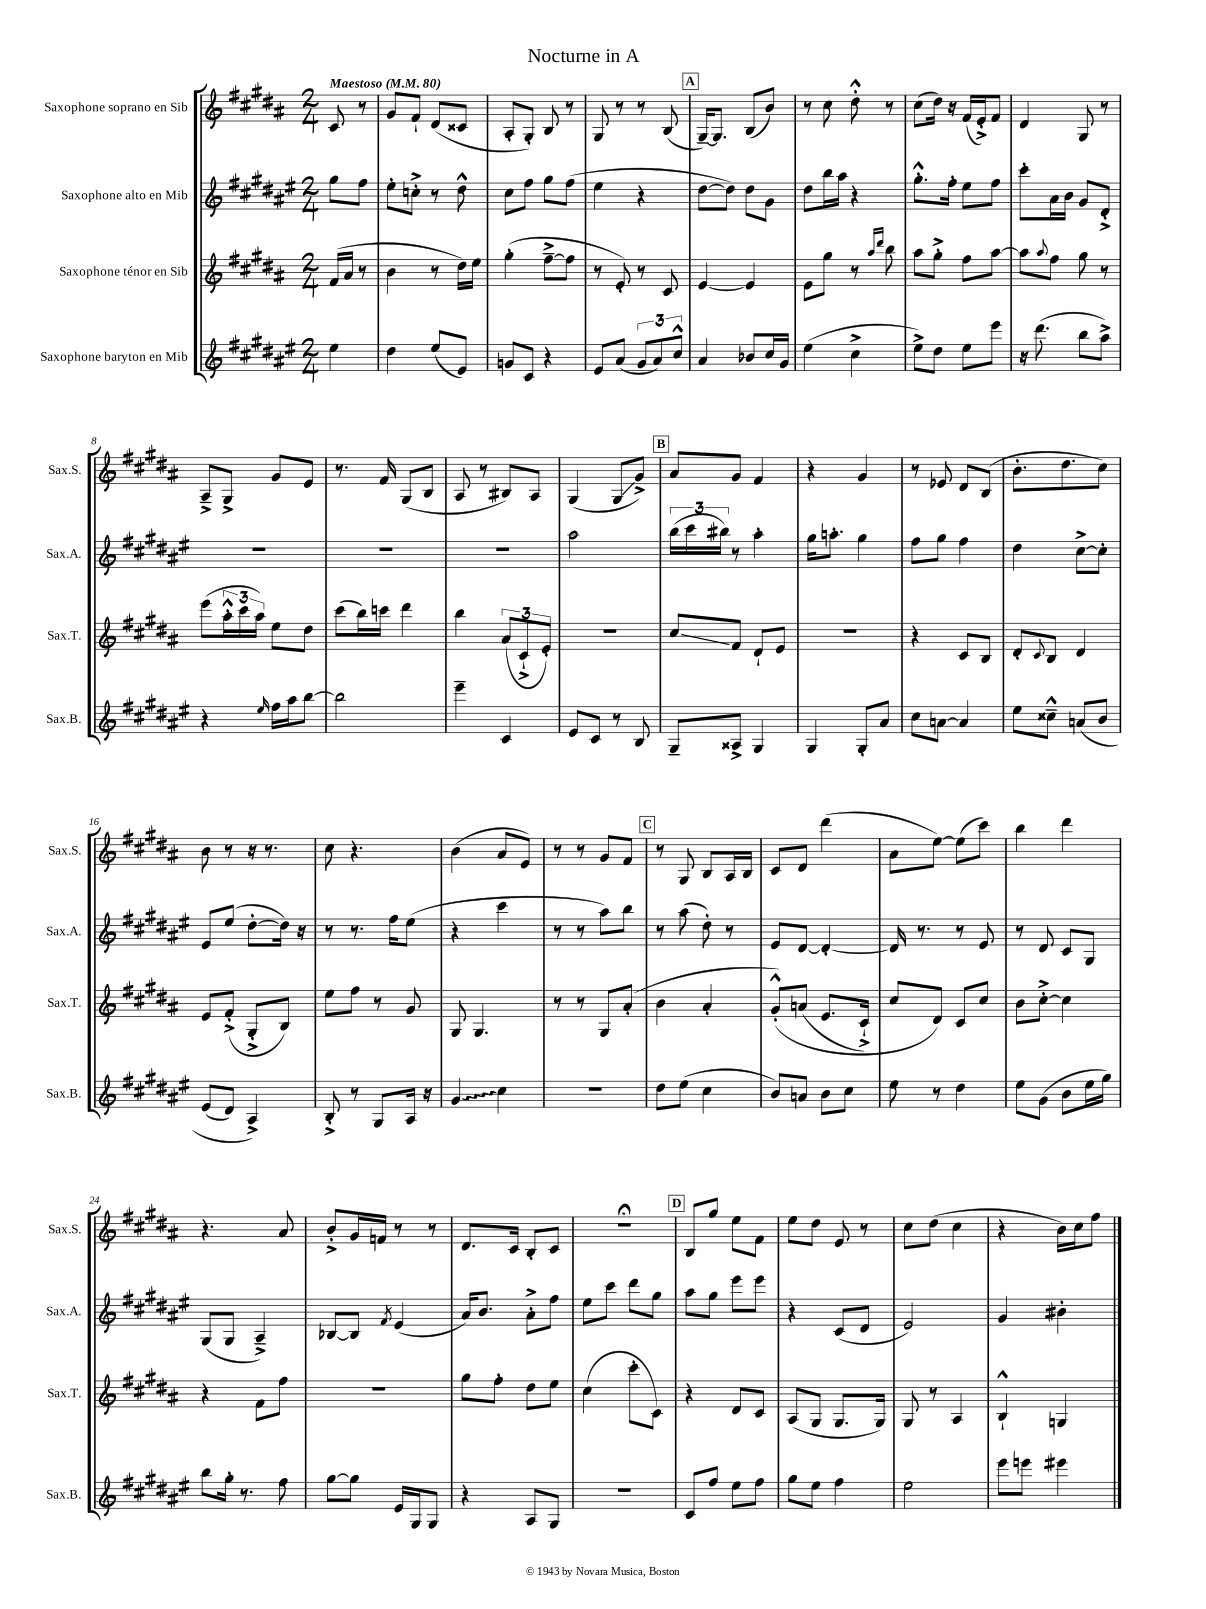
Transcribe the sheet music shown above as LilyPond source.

\header { title = "Nocturne in A" }
<<
\new StaffGroup <<
\new Staff = "s0" \with { instrumentName = "Saxophone soprano en Sib" shortInstrumentName = "Sax.S." } {
    \clef treble \key b \major \numericTimeSignature \time 2/4 \partial 4 \tempo "Maestoso" 4 = 80
    cis'8 r8 |
    gis'8 fis'8-! dis'8( cisis'8 |
    ais8-. gis8-.) b8 r8 |
    gis8 r8 r8 b8( |
    \mark \markup { \box "A" } gis16~--) gis8. b8( b'8) |
    r8 cis''8 dis''8-.-^ r8 |
    cis''8( dis''16) r16 fis'16( e'16-.->) fis'8 |
    dis'4 gis8 r8 |
    ais8---> gis8-> gis'8 e'8 |
    r8. fis'16 gis8( b8 |
    ais8 r8 bis8) ais8 |
    gis4( gis8\glissando gis'8->) |
    \mark \markup { \box "B" } ais'8 gis'8 fis'4 |
    r4 gis'4 |
    r8 ees'8 dis'8 b8( |
    b'8.-. dis''8. cis''8) |
    b'8 r8 r16 r8. |
    cis''8 r4. |
    b'4( ais'8 e'8) |
    r8 r8 gis'8 fis'8 |
    \mark \markup { \box "C" } r8 gis8 b8 ais16 b16 |
    cis'8 dis'8 dis'''4( |
    ais'8 e''8~) e''8( cis'''8) |
    b''4 dis'''4 |
    r4. ais'8 |
    b'8-.-> gis'16 f'16 r8 r8 |
    dis'8. cis'16 b8-. cis'8 |
    r2\fermata |
    \mark \markup { \box "D" } b8 gis''8 e''8 fis'8 |
    e''8 dis''8 e'8 r8 |
    cis''8 dis''8( cis''4 |
    r4 b'16) cis''16 fis''8 \bar "|." |
}
\new Staff = "s1" \with { instrumentName = "Saxophone alto en Mib" shortInstrumentName = "Sax.A." } {
    \clef treble \key fis \major \numericTimeSignature \time 2/4 \partial 4
    gis''8 fis''8 |
    eis''8-. c''8-.-> r8 dis''8-^ |
    cis''8 fis''8 gis''8 fis''8( |
    eis''4 r4 |
    \mark \markup { \box "A" } dis''8~ dis''8) dis''8 gis'8 |
    dis''8 b''16 ais''16 r4 |
    gis''8.-.-^ fis''16-. eis''8 fis''8 |
    cis'''8-. ais'16 b'16 gis'8 dis'8-.-> |
    R2 |
    R2 |
    R2 |
    ais''2 |
    \mark \markup { \box "B" } \tuplet 3/2 { b''16( cis'''16 bis''16) } r8 ais''4-. |
    gis''16 a''8.-. gis''4 |
    fis''8 gis''8 fis''4 |
    dis''4 cis''8~-> cis''8-. |
    eis'8 eis''8( dis''8~-. dis''16) r16 |
    r8 r8. fis''16 eis''8( |
    r4 cis'''4 |
    r8 r8 ais''8) b''8 |
    \mark \markup { \box "C" } r8 ais''8( dis''8-.) r8 |
    eis'8 dis'8~ dis'4~-. |
    dis'16 r8. r8 eis'8 |
    r8 dis'8 cis'8 gis8 |
    gis8( gis8 ais4--->) |
    bes8~ bes8 \acciaccatura { fis'8 } eis'4( |
    ais'16) b'8. ais'8-.-> fis''8 |
    eis''8 cis'''8 dis'''8 gis''8 |
    \mark \markup { \box "D" } ais''8 gis''8 eis'''8 eis'''8 |
    r4 cis'8( dis'8 |
    eis'2) |
    gis'4 bis'4-. \bar "|." |
}
\new Staff = "s2" \with { instrumentName = "Saxophone ténor en Sib" shortInstrumentName = "Sax.T." } {
    \clef treble \key b \major \numericTimeSignature \time 2/4 \partial 4
    fis'16( ais'16 r8 |
    b'4 r8 dis''16) e''16 |
    gis''4-.( fis''8~---> fis''8 |
    r8 e'8-.) r8 cis'8 |
    \mark \markup { \box "A" } e'4~ e'4 |
    e'8 gis''8 r8 \grace { ais''16 dis'''16 } b''8 |
    ais''8 gis''8-.-> fis''8 ais''8~ |
    ais''8 \appoggiatura { ais''8 } fis''8 gis''8 r8 |
    e'''8( \tuplet 3/2 { ais''16-.-^ cis'''16 ais''16) } e''8 dis''8 |
    cis'''8( b''16) c'''16 dis'''4 |
    b''4 \tuplet 3/2 { ais'8( cis'8-!-> e'8-.) } |
    R2 |
    \mark \markup { \box "B" } cis''8\glissando fis'8 dis'8-! e'8 |
    R2 |
    r4 cis'8 b8 |
    dis'8-. \appoggiatura { cis'8 } b8 dis'4 |
    e'8 fis'8-.->( gis8-.-> b8) |
    e''8 fis''8 r8 gis'8 |
    gis8 gis4. |
    r8 r8 gis8 ais'8-.( |
    \mark \markup { \box "C" } b'4 ais'4-. |
    gis'8-.-^)\( a'8( e'8. cis'16-!->) |
    cis''8 dis'8\) cis'8 cis''8 |
    b'8 cis''8~-.-> cis''4 |
    r4 fis'8 fis''8 |
    R2 |
    gis''8 fis''8-. dis''8 e''8 |
    cis''4( cis'''8-. cis'8) |
    \mark \markup { \box "D" } r4 dis'8 cis'8 |
    ais8( gis8 gis8. gis16) |
    gis8 r8 ais4 |
    b4-!-^ g4 \bar "|." |
}
\new Staff = "s3" \with { instrumentName = "Saxophone baryton en Mib" shortInstrumentName = "Sax.B." } {
    \clef treble \key fis \major \numericTimeSignature \time 2/4 \partial 4
    eis''4 |
    dis''4 eis''8( eis'8) |
    g'8 cis'8 r4 |
    eis'8 ais'8( \tuplet 3/2 { gis'8 ais'8) cis''8-^ } |
    \mark \markup { \box "A" } ais'4 bes'8 cis''16 gis'16 |
    eis''4( cis''4-> |
    eis''8->) dis''8 eis''8 eis'''8 |
    r16 dis'''8.( b''8 ais''8->) |
    r4 \grace { eis''16 } fis''16 ais''16 b''8~ |
    b''2 |
    eis'''4-- cis'4 |
    eis'8 cis'8 r8 b8 |
    \mark \markup { \box "B" } gis8-- aisis8-> gis4 |
    gis4 gis8-. ais'8 |
    cis''8 a'8~ a'4 |
    eis''8 cisis''8---^ a'8\( b'8 |
    eis'8( dis'8) ais4->\) |
    b8-.-> r8 gis8 ais16 r16 |
    \once \override Glissando.style = #'zigzag gis'4\glissando cis''4 |
    r2 |
    \mark \markup { \box "C" } dis''8 eis''8( cis''4 |
    b'8) a'8 b'8 cis''8 |
    eis''8 r8 dis''4 |
    eis''8 gis'8( b'8 eis''16 gis''16) |
    b''8 gis''16-. r8. fis''8 |
    gis''8~ gis''8 eis'16 gis16 gis8 |
    r4 ais8 gis8 |
    R2 |
    \mark \markup { \box "D" } cis'8 fis''8 eis''8 fis''8 |
    gis''8 eis''8 fis''4 |
    eis''2 |
    eis'''8 e'''8 eis'''4 \bar "|." |
}
>>
>>
